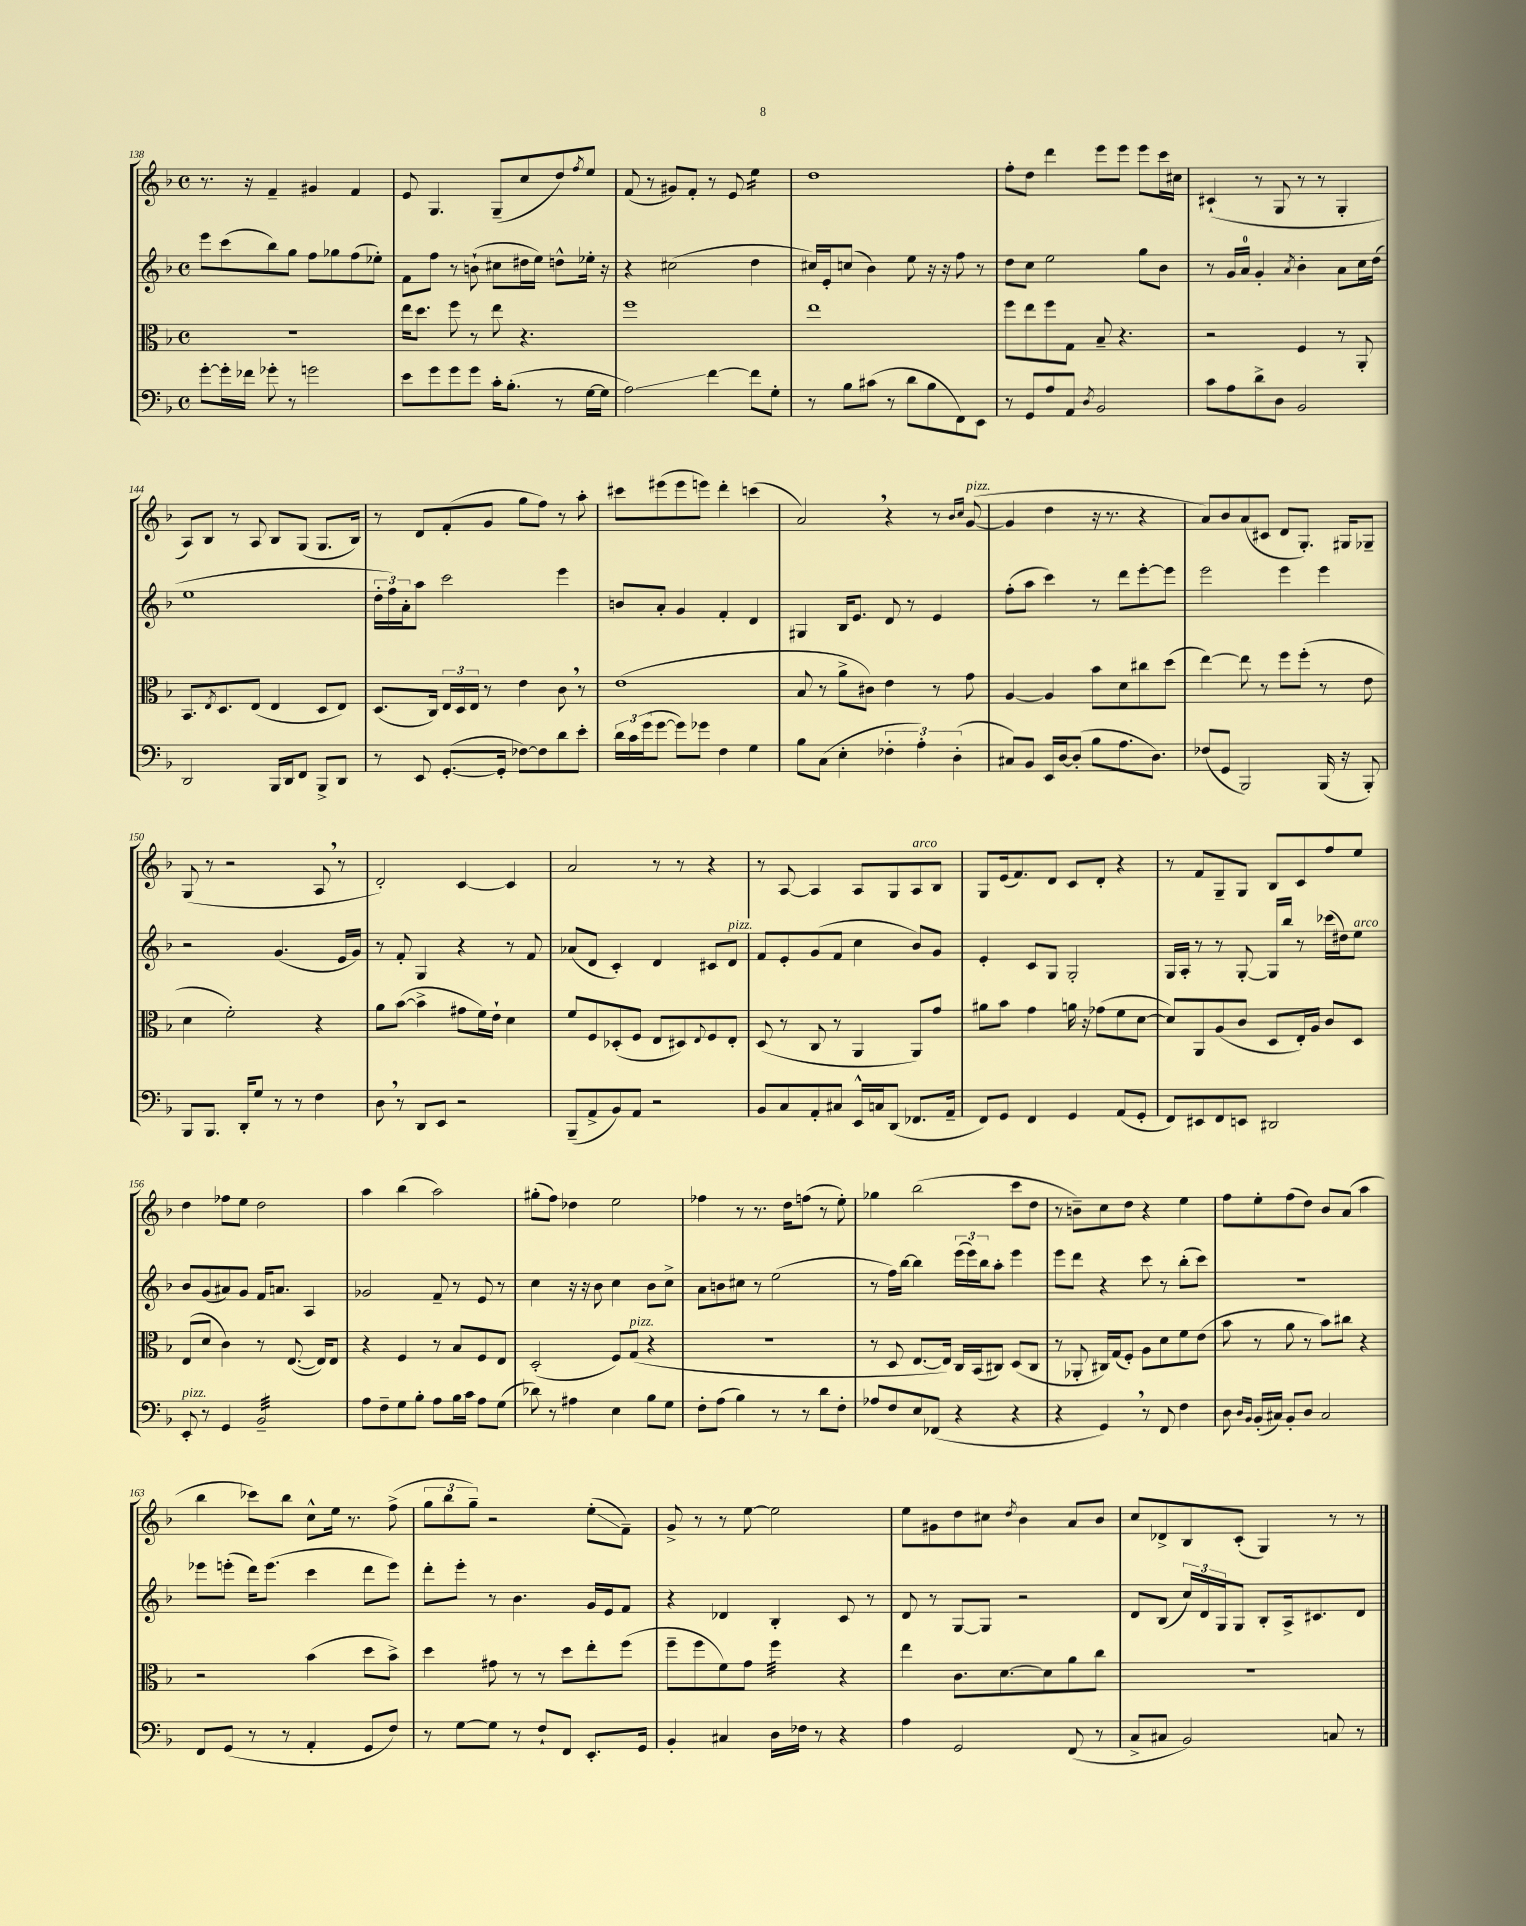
<<
\new StaffGroup <<
\new Staff = "s0" {
    \clef treble \key f \major \defaultTimeSignature \time 4/4
    r8. r16 f'4-- gis'4 f'4 |
    e'8 g4. g8--( c''8 d''8) \acciaccatura { f''8 } e''8 |
    f'8( r8 gis'8) f'8-. r8 e'8 e''4:16 |
    d''1 |
    f''8-. d''8 d'''4 e'''8 e'''8 e'''8 c'''16 cis''16 |
    cis'4-!( r8 g8 r8 r8 g4-. |
    a8) bes8 r8 a8 bes8 g8( g8. bes16) |
    r8 d'8 f'8-.( g'8 g''8 f''8) r8 a''8-. |
    cis'''8 eis'''8( eis'''8 e'''8) d'''4-. c'''4( |
    a'2) \breathe r4 r8 \grace { bes'16 c''16 } g'8~^\markup { \italic "pizz." }( |
    g'4 d''4 r16 r8. r4 |
    a'8) bes'8 a'8( cis'8 d'8 g8.-.) gis16 ges8-- |
    g8( r8 r2 a8 \breathe r8 |
    d'2-.) c'4~ c'4 |
    a'2 r8 r8 r4 |
    r8 a8~ a4 a8 g8 a8^\markup { \italic "arco" } bes8 |
    g8 e'16( f'8.) d'8 c'8 d'8-. r4 |
    r8 f'8 g8-- g8 bes8 c'8 f''8 e''8 |
    d''4 fes''8 e''8 d''2 |
    a''4 bes''4( a''2) |
    gis''8-.( f''8) des''4 e''2 |
    fes''4 r8 r8. d''16 f''8( r8 e''8-.) |
    ges''4 bes''2( c'''8 d''8 |
    r8 b'8--) c''8 d''8 r4 e''4 |
    f''8 e''8-. f''8( d''8) bes'8 a'8( a''4 |
    bes''4 ces'''8) bes''8 c''8-^ e''16 r8. f''8->( |
    \tuplet 3/2 { g''8 bes''8 g''8--) } r2 e''8-.\glissando( f'8--) |
    g'8-> r8 r8 e''8~ e''2 |
    e''8 gis'8 d''8 cis''8 \acciaccatura { d''8 } bes'4 a'8 bes'8 |
    c''8 des'8-> bes8 c'8-.( g4) r8 r8 \bar "|." |
}
\new Staff = "s1" {
    \clef treble \key f \major \defaultTimeSignature \time 4/4
    e'''8 c'''8( bes''8) g''8 f''8 ges''8 f''8( ees''8-.) |
    f'8 f''8 r8 b'8-!( cis''8 dis''16 e''16) d''8-^ ees''16-. r16 |
    r4 cis''2( d''4 |
    cis''16) e'16-. c''8( bes'4) e''8 r16 r16 f''8 r8 |
    d''8 c''8 e''2 g''8 bes'8 |
    r8 g'16 a'16-0 g'4-. \acciaccatura { a'8 } bes'4-. a'8 c''16 d''16( |
    e''1 |
    \tuplet 3/2 { d''16-. f''16) a'16-. } a''8 c'''2 e'''4 |
    b'8 a'8-. g'4 f'4-. d'4 |
    gis4 bes16 e'8. d'8 r8 e'4 |
    f''8-.( a''8 c'''4) r8 d'''8 e'''8~-. e'''8 |
    e'''2 e'''4 e'''4 |
    r2 g'4.( e'16 g'16) |
    r8 f'8-. g4 r4 r8 f'8 |
    aes'8( d'8 c'4-.) d'4 cis'8 d'8^\markup { \italic "pizz." } |
    f'8 e'8-. g'8( f'8 c''4 bes'8) g'8 |
    e'4-. c'8 g8 g2-. |
    g16 a16-. r8 r8 g8~-. g16 bes''16 r8 ces'''16( dis''16) e''8^\markup { \italic "arco" } |
    bes'8 g'8( ais'8) g'8 f'16 a'8. a4 |
    ges'2 f'8-- r8 e'8 r8 |
    c''4 r16 r16 bes'8 c''4 bes'8 c''8-> |
    a'8 b'8 cis''8 r8 e''2( |
    r8 f''16) bes''16~ bes''4 \tuplet 3/2 { e'''16( e'''16) bes''16 } a''8-. e'''4 |
    e'''8 d'''8 r4 c'''8 r8 bes''8-.( c'''8) |
    R1 |
    ees'''8 e'''8-.( d'''16) e'''8.( c'''4 d'''8 e'''8) |
    d'''8-. e'''8-. r8 bes'4. g'16 e'16 f'8 |
    r4 des'4 bes4-. c'8 r8 |
    d'8 r8 g8~ g8 r2 |
    d'8 bes8( \tuplet 3/2 { c''16) d'16 g16 } g8 bes8-. a16-> cis'8. d'8 \bar "|." |
}
\new Staff = "s2" {
    \clef alto \key f \major \defaultTimeSignature \time 4/4
    R1 |
    e''16 d''8. f''8 r8 e''8 r4. |
    f''1 |
    e''1 |
    f''8 e''8 f''8 g8 bes8-- r4. |
    r2 f4 r8 a,8-. |
    bes,8. \acciaccatura { e8 } d8. e8( e4 d8 e8) |
    d8.( c16) \tuplet 3/2 { e16 d16 e16 } r8 e'4 c'8 \breathe r8 |
    e'1( |
    bes8 r8 a'8-> cis'8) e'4 r8 g'8 |
    a4~ a4 bes'8 d'8 cis''8 d''8( |
    e''4~) e''8 r8 f''8 f''8-.( r8 e'8 |
    d'4 f'2-.) r4 |
    a'8 bes'8~( bes'4-> gis'8 f'16) e'16-! d'4 |
    f'8 f8 des8-.( f8 e8 dis8) \appoggiatura { e8 } f8 e8-. |
    d8( r8 c8 r8 a,4 a,8) g'8 |
    ais'8 bes'8 g'4 a'16 r16 ges'8( f'8 d'8~ |
    d'8) a,8 a8( c'8 d8 e16-.) a16 c'8 d8 |
    e8( d'8 c'4) r8 e8.~( e16) e8 |
    r4 f4 r8 bes8 f8 e8 |
    d2-.( f8) g8^\markup { \italic "pizz." }( r4 |
    R1 |
    r8 d8 e8.~ e16) c16 bes,16( cis8) d8( cis8 |
    r8 aes,8-. cis16) g16( f8-.) a8 d'8 f'8 e'8( |
    bes'8 r8 a'8 r8 bes'8) cis''8 r4 |
    r2 bes'4( d''8 bes'8->) |
    d''4 gis'8 r8 r8 d''8 e''8-. f''8( |
    f''8-- f''8 f'8) g'8 f''4:32 r4 |
    e''4 c'8. d'8.~ d'8 a'8 c''8 |
    R1 \bar "|." |
}
\new Staff = "s3" {
    \clef bass \key f \major \defaultTimeSignature \time 4/4
    g'8~-. g'16-. fes'16 ges'8-. r8 g'2 |
    e'8 g'8 g'8 g'8 c'16-. bes8.-.( r8 g16~ g16 |
    a2\glissando) f'4~ f'8 g8-. |
    r8 bes8 cis'8( r8 d'8 bes8 f,8) e,8 |
    r8 g,8 a8 a,8 \acciaccatura { d8 } bes,2 |
    c'8 a8 d'8-> d8 bes,2 |
    d,2 bes,,16 d,16 f,8 bes,,8-> d,8 |
    r8 e,8 g,8.~-.( g,16-. fes8~) fes8 d'8 e'8-. |
    \tuplet 3/2 { d'16 c'16 g'16( } g'8~ g'8) ges'8 f4 g4 |
    bes8 c8( e4-. \tuplet 3/2 { fes4-. a4-.) d4-.( } |
    cis8) bes,8 e,16 d16~ d8-.( bes8 a8. d8.) |
    fes8( g,8 bes,,2) bes,,16( r16 bes,,8-.) |
    bes,,8 bes,,8. d,16-. g8 r8 r8 f4 |
    d8 \breathe r8 d,8 e,8 r2 |
    bes,,8--( a,8-> bes,8) a,8 r2 |
    bes,8 c8 a,8-. cis8 e,16-^ c16 d,8( fes,8. a,16-- |
    f,8) g,8 f,4 g,4 a,8( g,8-. |
    f,8) eis,8 f,8 e,8 dis,2 |
    e,8-.^\markup { \italic "pizz." } r8 g,4 bes,2:32-- |
    a8 f8-- g8 bes8-. a8 bes16 c'16 a8 g8( |
    des'8) r8 ais4 e4 bes8 g8 |
    f8-. a8( bes4) r8 r8 d'8 f8-. |
    aes8 f8 e8 fes,8( r4 r4 |
    r4 g,4) \breathe r8 f,8 f4 |
    d8 \grace { d16 bes,16 } bes,16-.( cis16) bes,8-. d8 cis2 |
    f,8 g,8( r8 r8 a,4-. g,8 f8) |
    r8 g8~ g8 r8 f8-! f,8 e,8.-. g,16 |
    bes,4-. cis4 d16 fes16 r8 r4 |
    a4 g,2 f,8( r8 |
    c8-> cis8 bes,2) c8 r8 \bar "|." |
}
>>
>>
\layout { \context { \Score currentBarNumber = #138 } }
